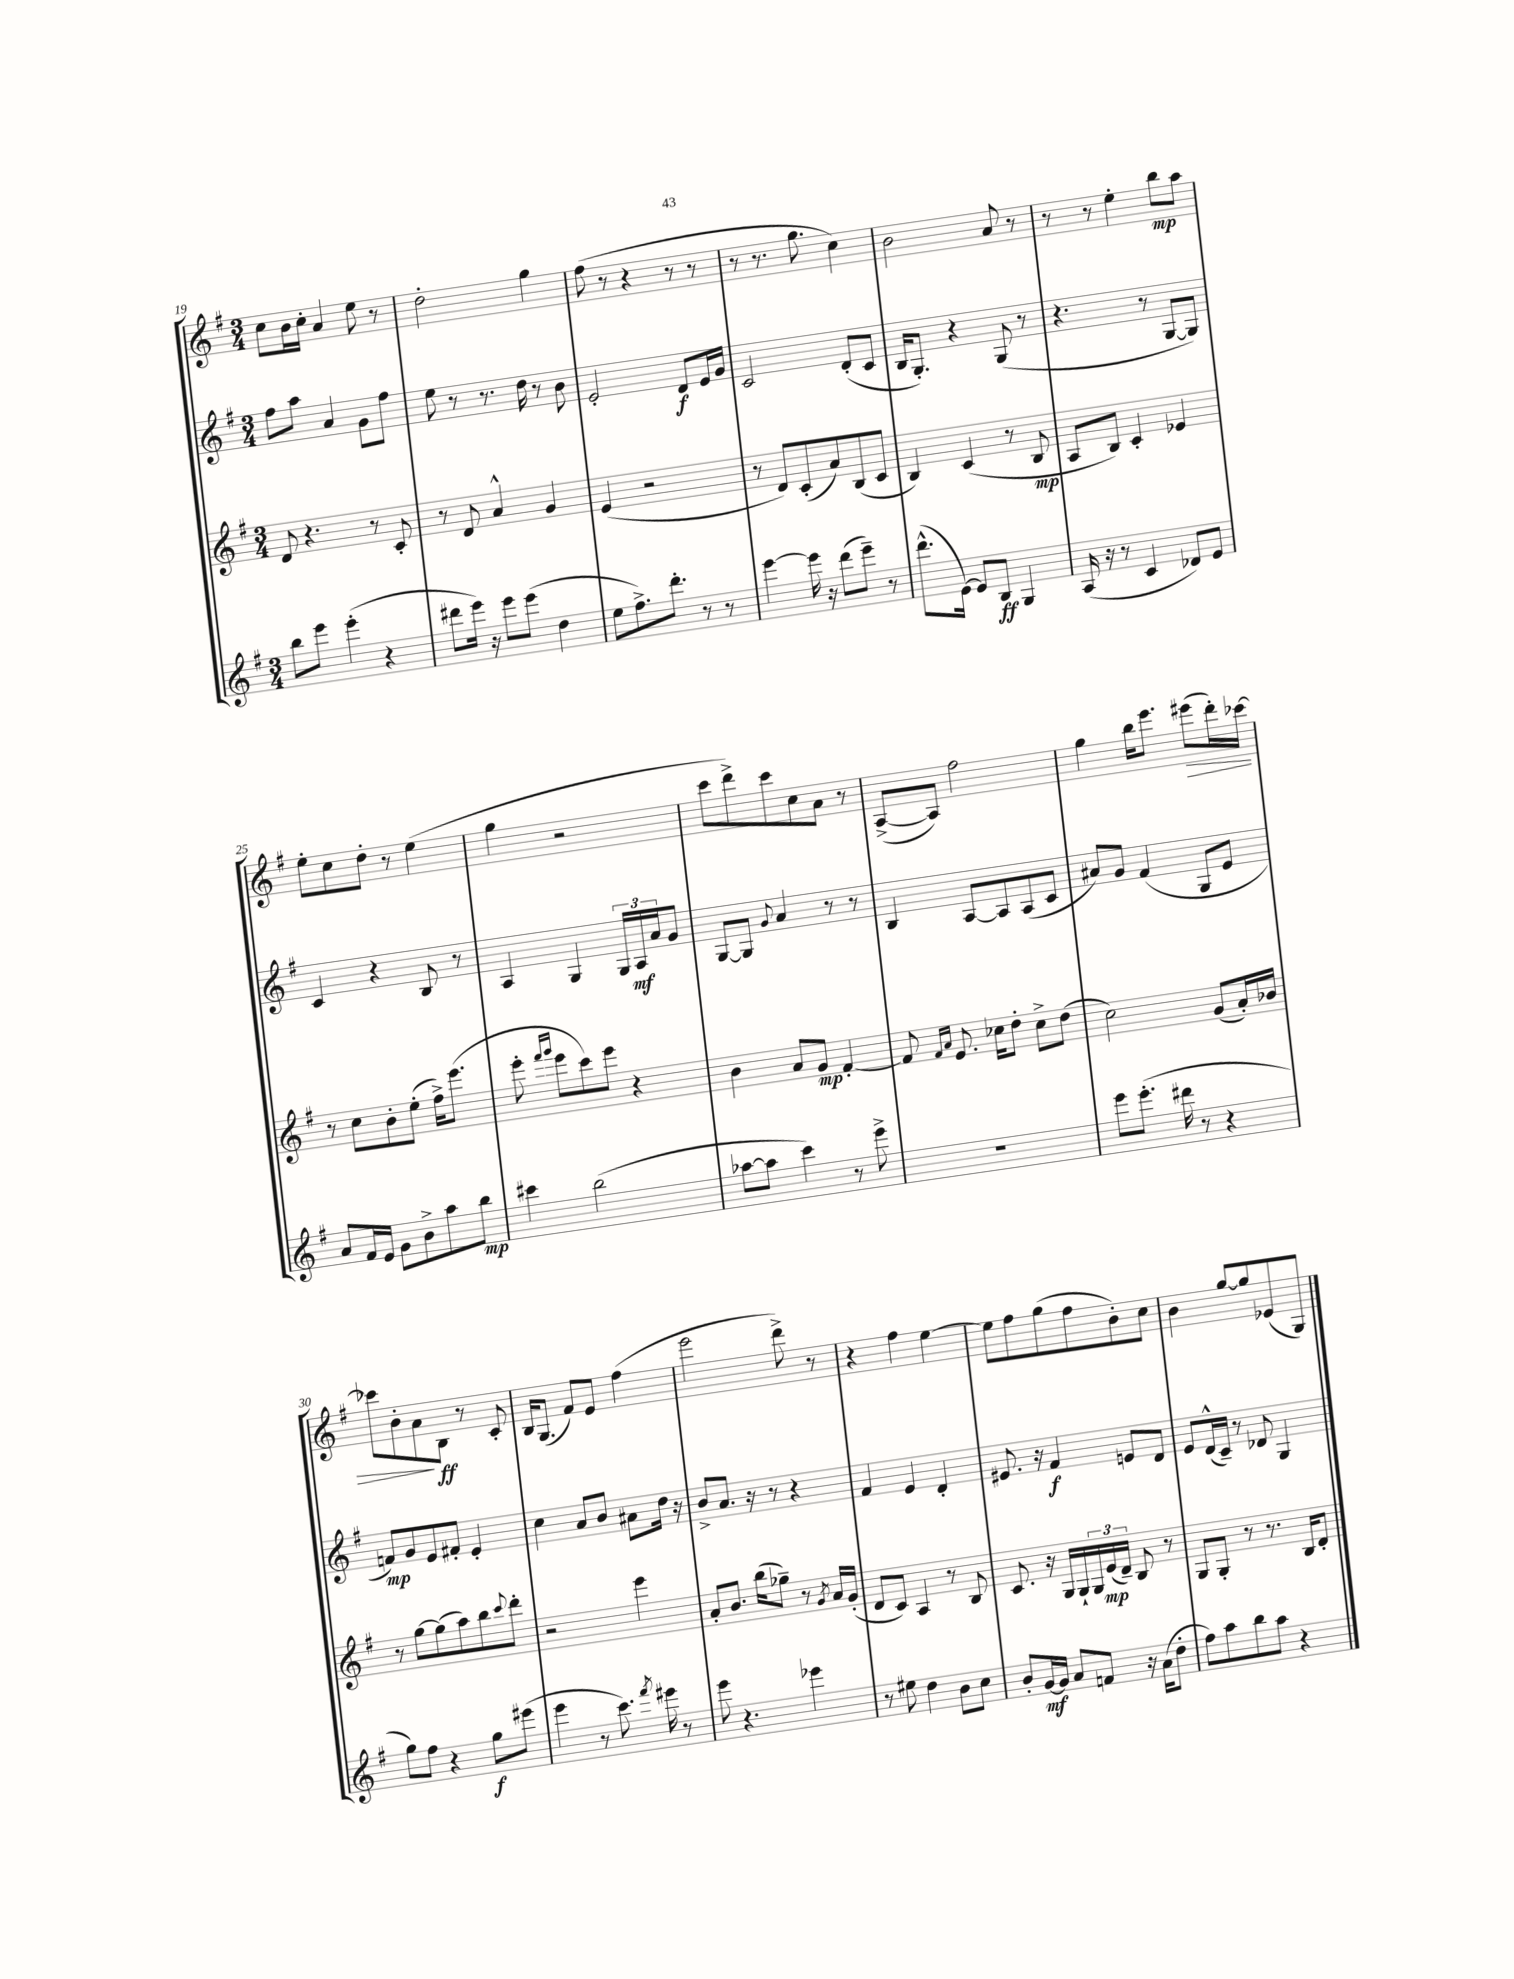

**kern	**dynam	**kern	**dynam	**kern	**dynam	**kern	**dynam
*part4	*part4	*part3	*part3	*part2	*part2	*part1	*part1
*staff4	*staff4	*staff3	*staff3	*staff2	*staff2	*staff1	*staff1
*clefG2	*	*clefG2	*	*clefG2	*	*clefG2	*
*k[f#]	*	*k[f#]	*	*k[f#]	*	*k[f#]	*
*M3/4	*	*M3/4	*	*M3/4	*	*M3/4	*
=19	=19	=19	=19	=19	=19	=19	=19
8bb\L	.	8d/	.	8ff#\L	.	8cc\L	.
8eee\J	.	4.r	.	8aa\J	.	16b\L	.
.	.	.	.	.	.	16cc'\JJ	.
(4eee'\	.	.	.	4a/	.	4a/	.
4r	.	8r	.	8g\L	.	8ee\	.
.	.	8c'/	.	8ff#\J	.	8r	.
=20	=20	=20	=20	=20	=20	=20	=20
8ddd#X\L	.	8r	.	8ee\	.	2dd'\	.
16eee\Jk)	.	8d/	.	8r	.	.	.
16r	.	.	.	.	.	.	.
8eee\L	.	4a^^/	.	8.r	.	.	.
(8eee\J	.	.	.	.	.	.	.
.	.	.	.	16dd\	.	.	.
4dd\	.	4g/	.	8r	.	4gg\	.
.	.	.	.	8b\	.	.	.
=21	=21	=21	=21	=21	=21	=21	=21
8ee\L	.	(4e/	.	2e'/	.	(8ff#\	.
8.ff#^\)	.	.	.	.	.	8r	.
.	.	2r	.	.	.	4r	.
8.ddd'\J	.	.	.	.	.	.	.
8r	.	.	.	8d/L	f	8r	.
8r	.	.	.	16e/L	.	8r	.
.	.	.	.	16g/JJ	.	.	.
=22	=22	=22	=22	=22	=22	=22	=22
[4eee\	.	8r	.	2c/	.	8r	.
.	.	8d/L)	.	.	.	8.r	.
16eee\]	.	(8c'/	.	.	.	.	.
16r	.	.	.	.	.	8.gg\	.
(8ddd\L	.	8a/)	.	.	.	.	.
8eee~\J)	.	(8B/	.	(8d'/L	.	4cc\)	.
8r	.	8c/J	.	8c/J	.	.	.
=23	=23	=23	=23	=23	=23	=23	=23
(8.ddd^^\L	.	4B/)	.	16B/KL	.	2b\	.
.	.	.	.	8.G'/J)	.	.	.
[16e\Jk)	.	.	.	.	.	.	.
8e/L]	.	(4c/	.	4r	.	.	.
8B/J	ff	.	.	.	.	.	.
4G/	.	8r	.	(8G/	.	8a/	.
.	.	8B/	mp	8r	.	8r	.
=24	=24	=24	=24	=24	=24	=24	=24
(16A/	.	8A/L	.	4.r	.	8r	.
16r	.	.	.	.	.	.	.
8r	.	8B/J)	.	.	.	8r	.
4c/	.	4c'/	.	.	.	4ee'\	.
.	.	.	.	8r	.	.	.
8d-X/L)	.	4e-X/	.	[8G/L	.	8bb\L	mp
8e/J	.	.	.	8G/J])	.	8aa\J	.
!!LO:LB:g=z
=25	=25	=25	=25	=25	=25	=25	=25
8a/L	.	8r	.	4c/	.	8ee'\L	.
16f#/L	.	8cc\L	.	.	.	8cc\	.
16e/JJ	.	.	.	.	.	.	.
8g\L	.	8b'\	.	4r	.	8dd'\J	.
8b^\	.	(8ee'\J	.	.	.	8r	.
8aa\	.	16ff#^\KL)	.	8B/	.	(4ee\	.
.	.	(8.eee\J	.	.	.	.	.
8bb\J	mp	.	.	8r	.	.	.
=26	=26	=26	=26	=26	=26	=26	=26
4ccc#X\	.	8eee'\	.	4A/	.	4gg\	.
.	.	16qqfff#/LL	.	.	.	.	.
.	.	16qqggg/JJ	.	.	.	.	.
.	.	8eee\L	.	.	.	.	.
(2bb\	.	8ccc\)	.	4G/	.	2r	.
.	.	8eee\J	.	.	.	.	.
.	.	4r	.	24G/LL	.	.	.
.	.	.	.	24A/	mf	.	.
.	.	.	.	24a/J	.	.	.
.	.	.	.	8g/J	.	.	.
=27	=27	=27	=27	=27	=27	=27	=27
[8aa-X\L	.	4b\	.	[8G/L	.	8ccc\L	.
8aa-\J]	.	.	.	8G/J]	.	8ddd^\)	.
.	.	.	.	8qqg/	.	.	.
4ccc\)	.	8a/L	.	4a/	.	8ccc\	.
.	.	8g/J	mp	.	.	8cc\	.
8r	.	[4f#'/	.	8r	.	8a\J	.
8eee^\	.	.	.	8r	.	8r	.
=28	=28	=28	=28	=28	=28	=28	=28
2.r	.	8f#/]	.	4B/	.	([8A^/L	.
.	.	16qqf#/LL	.	.	.	.	.
.	.	16qqa/JJ	.	.	.	.	.
.	.	8.e/	.	.	.	8A/J])	.
.	.	.	.	[8A/L	.	2ff#\	.
.	.	16cc-X\KL	.	.	.	.	.
.	.	8dd'\J	.	8A/]	.	.	.
.	.	8cc-^\L	.	(8A/	.	.	.
.	.	(8dd\J	.	8c/J	.	.	.
=29	=29	=29	=29	=29	=29	=29	=29
8eee\L	.	2cc\)	.	8a#X/L)	.	4gg\	.
(8.eee'\J	.	.	.	8g/J	.	.	.
.	.	.	.	(4f#/	.	16bb\KL	.
16ddd#X\	.	.	.	.	.	8.eee\J	.
8r	.	.	.	.	.	.	.
!	!	!	!	!	!	!	!LO:HP:b
4r	.	(8g/L	.	8G/L	.	(8eee#X\L	>
.	.	16a'/L)	.	8e/J	.	16ddd'\L)	.
.	.	16b-X/JJ	.	.	.	[16ccc-X\JJ	.
!!LO:LB:g=z
=30	=30	=30	=30	=30	=30	=30	=30
8gg\L)	.	8r	.	8fn/L)	mp	8ccc-X\L]	.
8ff#\J	.	[8gg\L	.	8g/	.	8b'\	.
4r	.	(8gg\]	.	8e/	.	8a\	.
.	.	8aa\)	.	8f#X'/J	.	8B\J	] ff
8gg\L	f	8bb\	.	4e'/	.	8r	.
.	.	8qqccc/	.	.	.	.	.
(8eee#X\J	.	8ddd'\J	.	.	.	8c'/	.
=31	=31	=31	=31	=31	=31	=31	=31
4eee\	.	2r	.	4cc\	.	16B/KL	.
.	.	.	.	.	.	(8.G/J	.
8r	.	.	.	8a/L	.	8f#/L)	.
8.ccc\)	.	.	.	8b/J	.	8e/J	.
.	.	4eee\	.	8a#X\L	.	(4ff#\	.
8qfff#/	.	.	.	.	.	.	.
16eee#X\	.	.	.	.	.	.	.
8r	.	.	.	16dd\Jk	.	.	.
.	.	.	.	16r	.	.	.
=32	=32	=32	=32	=32	=32	=32	=32
8eee\	.	8a'/L	.	8b^/L	.	2eee\	.
4.r	.	8.b/J	.	8.a/J	.	.	.
.	.	(16bb\KL	.	16r	.	.	.
.	.	8gg-X~\J)	.	8r	.	.	.
4eee-X\	.	8r	.	4r	.	8ddd^\)	.
.	.	8qg/	.	.	.	.	.
.	.	16a/LL	.	.	.	8r	.
.	.	(16g'/JJ	.	.	.	.	.
=33	=33	=33	=33	=33	=33	=33	=33
8r	.	8d/L	.	4f#/	.	4r	.
8ee#X\	.	8c/J)	.	.	.	.	.
4dd\	.	4A/	.	4e/	.	4ff#\	.
8b\L	.	8r	.	4d'/	.	[4ee\	.
8cc\J	.	8B/	.	.	.	.	.
=34	=34	=34	=34	=34	=34	=34	=34
8b'/L	.	8.c/	.	8.e#X/	.	8ee\L]	.
[16g/L	mf	.	.	.	.	8ff#\	.
16g/JJ]	.	16r	.	16r	.	.	.
8a/L	.	16G/LL	.	4f#/	f	(8gg\	.
.	.	16G`/	.	.	.	.	.
8fn/J	.	24G/	.	.	.	8ff#\	.
.	.	(24e/	mp	.	.	.	.
.	.	24d~/JJ)	.	.	.	.	.
16r	.	8B/	.	8en/L	.	8b'\)	.
(16a\KL	.	.	.	.	.	.	.
8dd'\J	.	8r	.	8d/J	.	8cc\J	.
=35	=35	=35	=35	=35	=35	=35	=35
8ff#\L)	.	8G/L	.	8e/L	.	4b\	.
8aa\	.	8G'/J	.	(16d^^/L	.	.	.
.	.	.	.	16c~/JJ)	.	.	.
8bb\	.	8r	.	8r	.	[8gg/L	.
8aa\J	.	8.r	.	8d-X/	.	8gg/]	.
4r	.	.	.	4G/	.	(8e-X/	.
.	.	16B/KL	.	.	.	.	.
.	.	8d'/J	.	.	.	8G/J)	.
==	==	==	==	==	==	==	==
*-	*-	*-	*-	*-	*-	*-	*-
